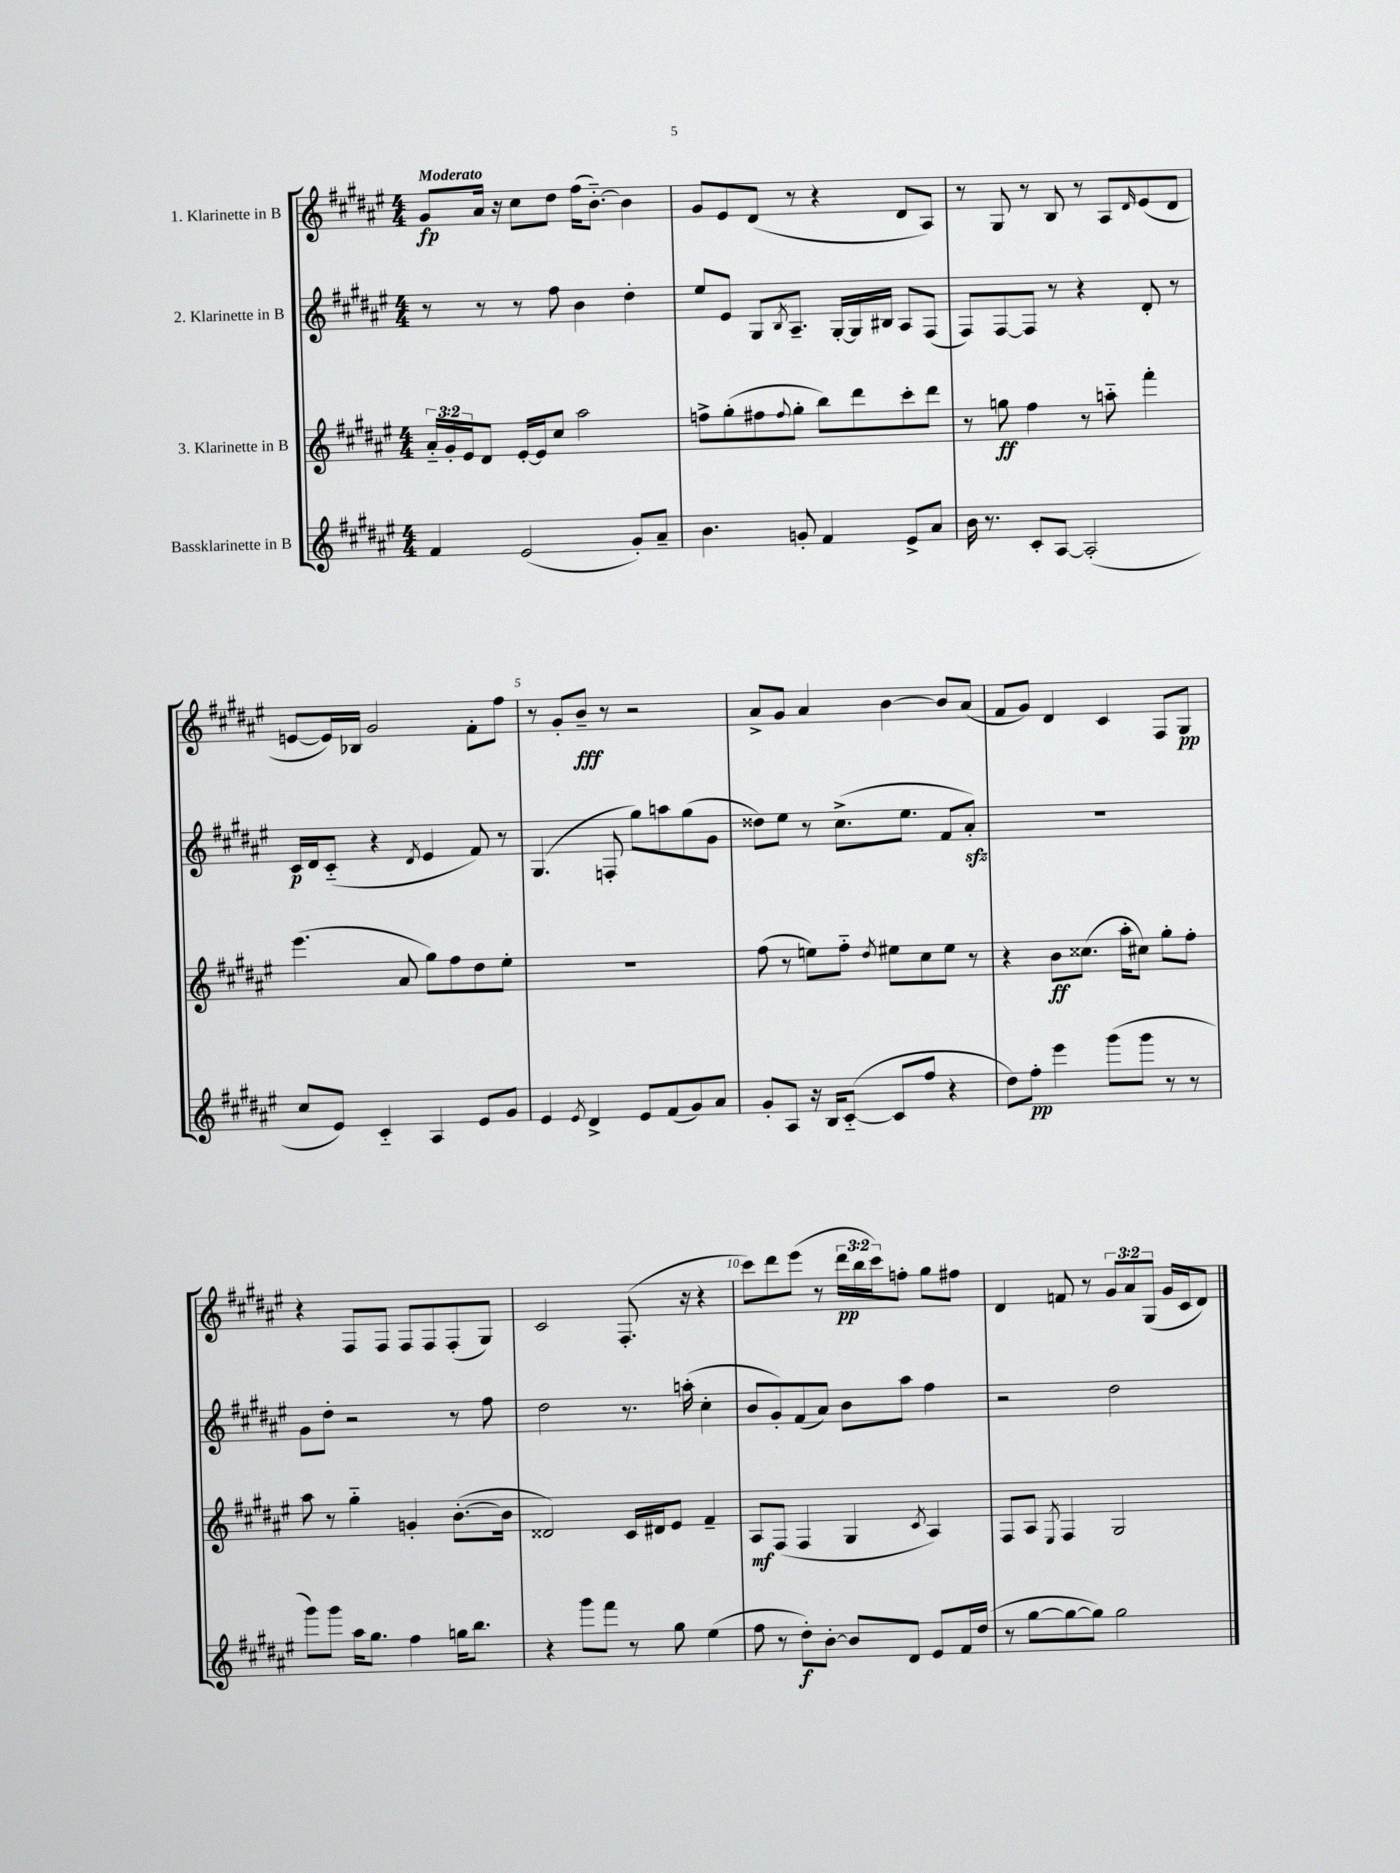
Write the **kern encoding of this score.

**kern	**kern	**kern	**kern
*staff4	*staff3	*staff2	*staff1
*clefG2	*clefG2	*clefG2	*clefG2
*k[f#c#g#d#a#e#]	*k[f#c#g#d#a#e#]	*k[f#c#g#d#a#e#]	*k[f#c#g#d#a#e#]
*M4/4	*M4/4	*M4/4	*M4/4
4f#	24a#'~	8r	8g#
.	24g#'	.	.
.	24e#	.	.
.	8d#	8r	16a#
.	.	.	16r
(2e#	[16e#'	8r	8cc#
.	16e#]	.	.
.	8cc#	8ff#	8dd#
.	2aa#	4b	(16ff#
.	.	.	[8.b'~)
8g#')	.	4dd#'	4b]
8a#~	.	.	.
=	=	=	=
4.b	8ff^	8ee#	8g#
.	(8gg#'	8e#	8e#
.	8ff#	8G#	(8d#
.	8qqff#	8qB	.
8g'	8gg#'	8.A#~	8r
4f#	8bb)	.	4r
.	.	[16G#'	.
.	8ddd#	16G#]	.
.	.	16B#	.
8e#^	8ccc#'	8A#	8d#
8a#	8ddd#	(8F#	8A#)
=	=	=	=
16b	8r	8F#)	8r
8.r	.	.	.
.	8gg	[8F#	8G#
8c#'	4ff#	8F#]	8r
[8A#	.	8r	8B
(2A#']	8r	4r	8r
.	8aa'~	.	8A#
.	.	.	16qqd#
.	4fff#'	8d#'	(8e#
.	.	8r	8d#
=	=	=	=
8cc#	(4.eee#	16c#	[8e
.	.	16d#	.
8e#)	.	(8c#'~	16e])
.	.	.	16B-
4c#'~	.	4r	2g#
.	8a#	.	.
.	.	8qd#	.
4A#	8gg#)	4e#	.
.	8ff#	.	.
8e#	8dd#	8f#)	8f#'
8g#	8ee#'	8r	8ff#
=	=	=	=
4e#	1r	(4.G#	8r
.	.	.	8g#'
8qe#	.	.	.
4d#^	.	.	8b~
.	.	8F'	8r
8e#	.	8gg#)	2r
(8f#	.	8aa	.
8g#)	.	(8gg#	.
8a#	.	8g#	.
=	=	=	=
8g#'	(8ff#	8dd##)	8a#^
8A#	8r	8ee#	8g#
16r	8ee)	8r	4a#
16B	.	.	.
([8c#'~	8ff#'~	(8.cc#^	.
.	8qdd#	.	.
8c#]	8ee#	.	[4b
.	.	8.ee#	.
8ff#	8cc#	.	.
4r	8ee#	8f#	8b]
.	8r	8a#')	(8a#
=	=	=	=
8dd#)	4r	1r	8f#
8ff#'	.	.	8g#)
4eee#	8b	.	4d#
.	(8.cc##	.	.
(8ggg#	.	.	4c#
.	16aa#'	.	.
8ggg#	8cc#)	.	.
8r	8gg#'	.	8F#
8r	8ff#'	.	8G#
=	=	=	=
8ggg#)	8aa#	8g#	4r
8ggg#	8r	8dd#'	.
16aa#	4gg#'~	2r	8F#
8.gg#	.	.	.
.	.	.	8F#
4ff#	4g'	.	8F#
.	.	.	8F#
16gg	([8.b'	8r	(8F#'
8.bb	.	.	.
.	.	8ff#	8G#)
.	16b]	.	.
=	=	=	=
4r	2d##)	2dd#	2c#
8ggg#	.	.	.
8fff#	.	.	.
8r	16c#	8.r	(8.F#'
.	16d#	.	.
8gg#	8e#	.	.
.	.	(16aa'	16r
(4ee#	4f#~	4cc#'	4r
=	=	=	=
8ff#	8A#	8b	8ccc#)
8r	(8F#	8g#')	8ddd#
8dd#')	4F#	(8f#	(8eee#
[8b'	.	8a#)	8r
8b]	4G#	8b	24ddd#
.	.	.	24bb
.	.	.	24ccc#)
8d#	.	8aa#	8ff'
.	8qc#	.	.
8e#	4A#)	4ff#	8gg#
16f#	.	.	8ff#
(16dd#	.	.	.
=	=	=	=
8r	8F#	2r	4d#
[8gg#	8A#	.	.
.	8qE#	.	.
8gg#_	4F#	.	8f
8gg#])	.	.	8r
2gg#	2G#	2dd#	12g#
.	.	.	12a#
.	.	.	(12G#
.	.	.	16g#
.	.	.	16c#
.	.	.	8d#)
==	==	==	==
*-	*-	*-	*-
